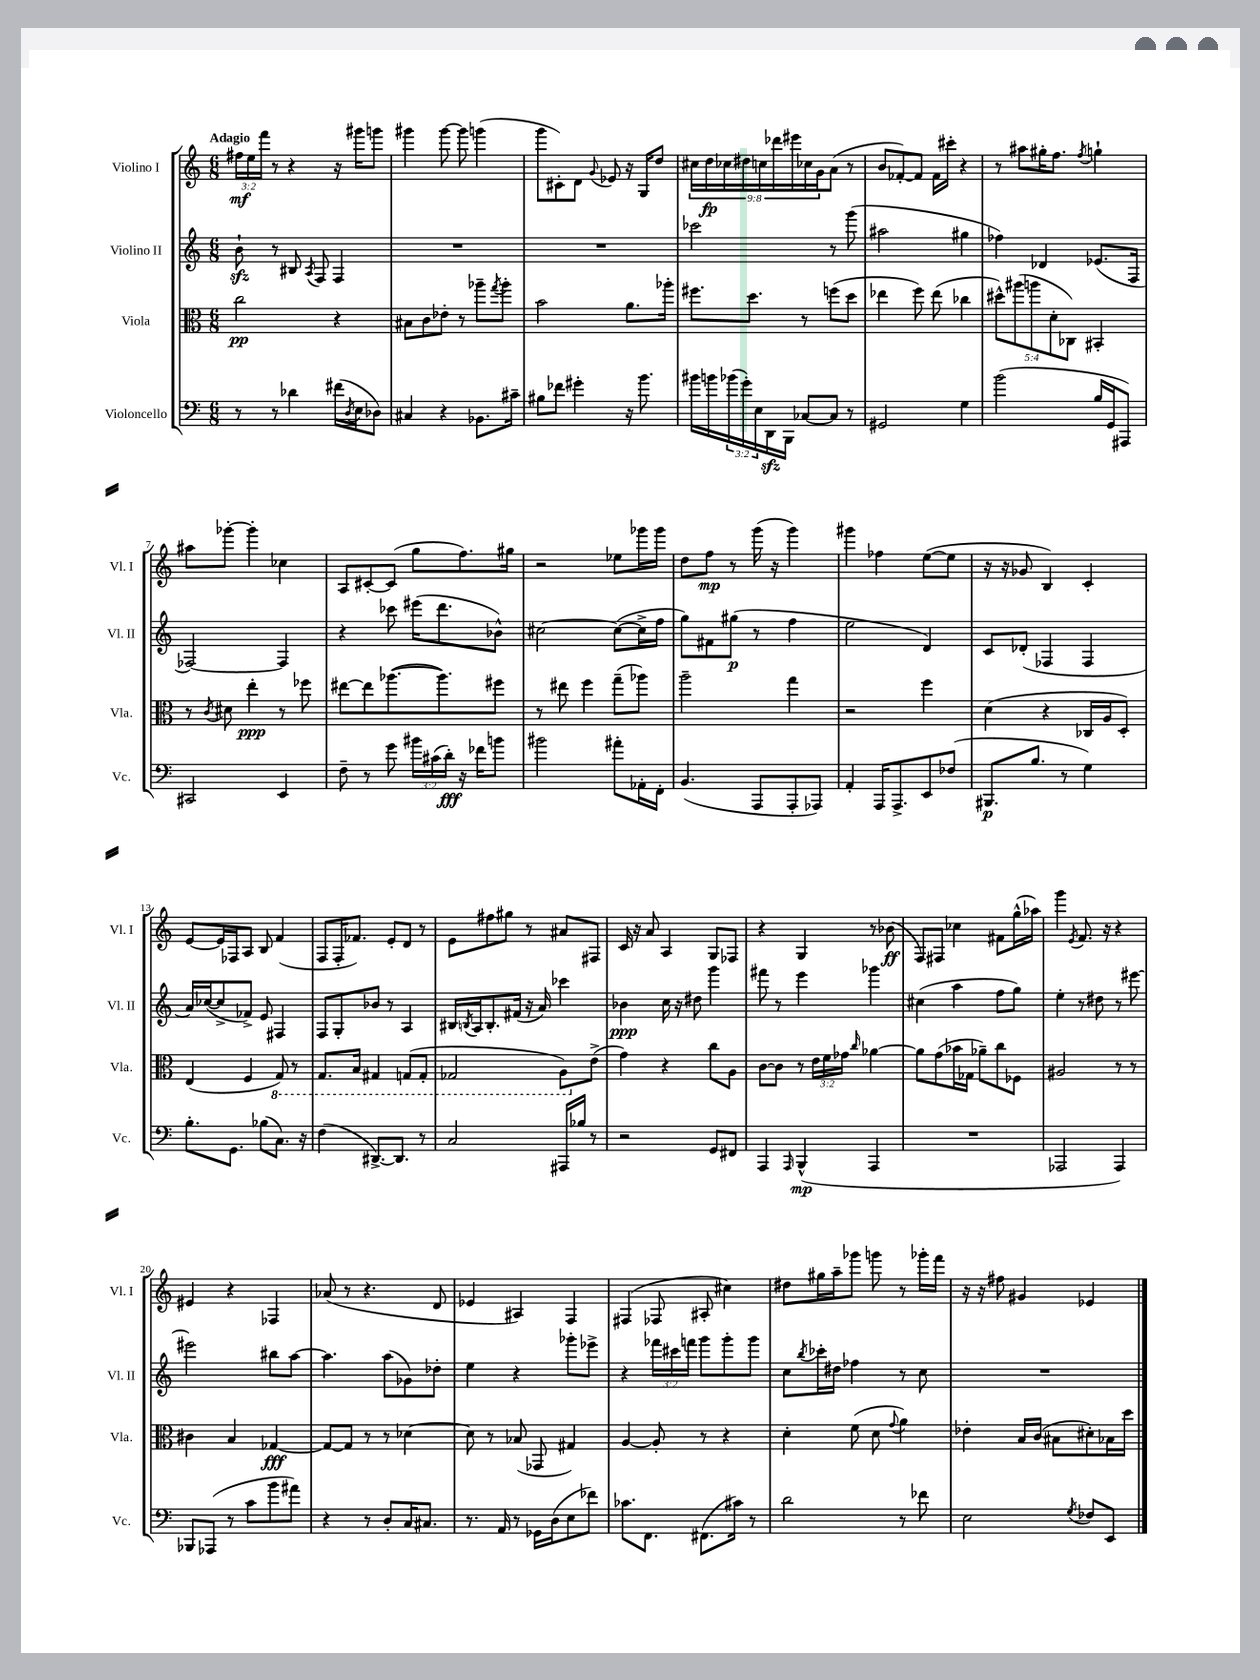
<<
\new StaffGroup <<
\new Staff = "s0" \with { instrumentName = "Violino I" shortInstrumentName = "Vl. I" } {
    \clef treble \key c \major \numericTimeSignature \time 6/8 \override Staff.TupletNumber.text = #tuplet-number::calc-fraction-text \tempo "Adagio"
    \tuplet 3/2 { fis''16\mf e''16 f'''16 } r8 r4 r16 gis'''16 g'''8 |
    gis'''4 gis'''8~ gis'''8 g'''4( |
    g'''8 cis'8-.) d'8 \appoggiatura { g'8 } ees'8 r16 g16 d''8 |
    \tuplet 9/8 { cis''16 d''16\fp ces''16 dis''16 c''16 des'''16 eis'''16 ces''16 g'16 } a'8( r8 |
    b'8 fes'8~-.) fes'8 fes'16 cis'''16-. r4 |
    r8 ais''8 gis''16-. f''8. \acciaccatura { f''8 } g''4-! |
    ais''8 ges'''8~-. ges'''4-. ces''4 |
    a8 cis'8~-. cis'8( g''8 f''8.) gis''16 |
    r2 ees''8 ges'''16 ges'''16 |
    d''8 f''8\mp r8 g'''16( r16 g'''4) |
    gis'''4 fes''4 e''8~( e''8 |
    r16 r16 ges'8 b4) c'4-. |
    e'8~ e'16 fes16 a8 b8 f'4( |
    f8 f16-. fes'8.) e'8-. d'8 r8 |
    e'8 fis''8 gis''8 r8 ais'8 fis8 |
    c'16 r16 a'8 a4 g8 fes8 |
    r4 g4 r8 bes'8\ff( |
    f8) fis8 ces''4 fis'8 g''16-^( aes''16) |
    g'''4 \acciaccatura { e'8 } f'8. r16 r4 |
    eis'4 r4 fes4 |
    aes'8( r8 r4. d'8 |
    ees'4 ais4) f4 |
    fis4( fes8 ais8-. cis''4) |
    dis''8 gis''16 a''16-- ges'''8 g'''8 r8 ges'''16-. f'''16 |
    r16 r16 fis''8 gis'4 ees'4 \bar "|." |
}
\new Staff = "s1" \with { instrumentName = "Violino II" shortInstrumentName = "Vl. II" } {
    \clef treble \key c \major \numericTimeSignature \time 6/8 \override Staff.TupletNumber.text = #tuplet-number::calc-fraction-text
    b'8-!\sfz r8 bis8 \acciaccatura { a8 } f8 f4 |
    R2. |
    R2. |
    ces'''2 r8 g'''8( |
    ais''2 gis''4 |
    fes''4) des'4 ees'8.( f16 |
    fes2~) fes4 |
    r4 ces'''8 eis'''16( d'''8. bes'8-^) |
    cis''2~ cis''8~( cis''16-> f''16 |
    g''8) fis'8 gis''8\p( r8 f''4 |
    e''2 d'4) |
    c'8 des'8-.( fes4 fes4 |
    a'16) ces''16~( ces''8-> fes'8->) e'8 fis4 |
    f8 g8-. bes'8 r8 a4 |
    bis16 \acciaccatura { b8 } a16 b8.-. fis'16( r16 a'16) ces'''4 |
    bes'4\ppp c''16 r16 dis''8 g'''4 |
    fis'''8 r8 e'''4 ges'''4 |
    cis''4( a''4 f''8 g''8) |
    e''4-. r8 dis''8 r8 eis'''8~ |
    eis'''2 bis''8 a''8~ |
    a''4. a''8( ges'8) des''8-. |
    e''4 r4 ges'''8-. ees'''8-> |
    r4 \tuplet 3/2 { fes'''16 cis'''16 f'''16 } g'''8 g'''8-. g'''8 |
    c''8 \acciaccatura { b''8 } ces'''16-. dis''16 fes''4 r8 c''8 |
    R2. \bar "|." |
}
\new Staff = "s2" \with { instrumentName = "Viola" shortInstrumentName = "Vla." } {
    \clef alto \key c \major \numericTimeSignature \time 6/8 \override Staff.TupletNumber.text = #tuplet-number::calc-fraction-text
    c''2\pp r4 |
    bis8 c'8 ees'8-. r8 aes''8-- \acciaccatura { g''8 } aes''8-. |
    b'2 a'8. aes''16-. |
    fis''8. d''8. r8 f''8( d''8 |
    ees''4 f''8) ees''8( ces''4 |
    \tuplet 5/4 { dis''8-^) ais''8( a''8 d'8-. ces8) } bis,4-. |
    r8 \acciaccatura { c'8 } dis'8 e''4-.\ppp r8 fes''8 |
    eis''8~ eis''8 aes''8.~( aes''8.) fis''8 |
    r8 eis''8 f''4 g''8--( aes''8) |
    a''2-- g''4 |
    r2 f''4 |
    d'4( r4 ces16 a16 d8-.) |
    e4( f4 \ottava #-1 g,8) r8 |
    g,8. b,16 gis,4 g,8( g,8-. |
    ges,2 a,8) \ottava #0 e'8->( |
    g'4) r4 c''8 a8 |
    c'8~ c'8 r8 \tuplet 3/2 { e'16 f'16 ges'16 } \grace { c''16 } aes'4~ |
    aes'8 g'8( bes'16 ges16 aes'8--) c''8 fes8 |
    ais2 r8 r8 |
    cis'4 b4 ges4~\fff |
    ges8~ ges8 r8 r8 des'4~ |
    des'8 r8 bes8( ges,8 gis4) |
    a4~ a8-. r8 r4 |
    d'4-. f'8( d'8 \appoggiatura { g'8 } a'4) |
    ees'4-. b16 c'16( bis8 dis'8-.) bes16 d''16 \bar "|." |
}
\new Staff = "s3" \with { instrumentName = "Violoncello" shortInstrumentName = "Vc." } {
    \clef bass \key c \major \numericTimeSignature \time 6/8 \override Staff.TupletNumber.text = #tuplet-number::calc-fraction-text
    r8 r8 des'4 fis'16( \acciaccatura { d8 } e16 des8) |
    cis4 r4 bes,8. cis'16-- |
    bis8 fes'8 gis'4-. r16 b'8. |
    bis'16 b'16 \tuplet 3/2 { bes'16( g'16-.) e16 } d,16\sfz b,,16 ces8~ ces8 r8 |
    gis,2 g4 |
    b'2( b16 g,16 ais,,8) |
    cis,2 e,4 |
    f8-- r8 g'8 \tuplet 3/2 { bis'16 cis'16( d'16-.\fff) } r16 fes'16 b'8 |
    bis'2 ais'8-. aes,16-. f,16-. |
    b,4.( a,,8 a,,8-. aes,,8) |
    a,4-. a,,16 a,,8.-> e,8 fes8( |
    bis,,8.\p b8. r8 g4) |
    b8.-. g,8. bes8( c8.) r16 |
    f4( dis,8.~->) dis,8. r8 |
    c2 ais,,16 bes16 r8 |
    r2 g,8 fis,8 |
    a,,4 \grace { a,,16 } b,,4-^\mp( a,,4 |
    R2. |
    aes,,2 aes,,4) |
    bes,,8 aes,,8( r8 c'8 b'8 ais'8) |
    r4 r8 d8-. c16 cis8. |
    r8. a,16 r8 ges,16 d16( e8 fes'8) |
    ces'8. f,8. fis,8.( cis'16) r8 |
    d'2 r8 fes'8 |
    e2 \acciaccatura { g8 } fes8 e,8 \bar "|." |
}
>>
>>
